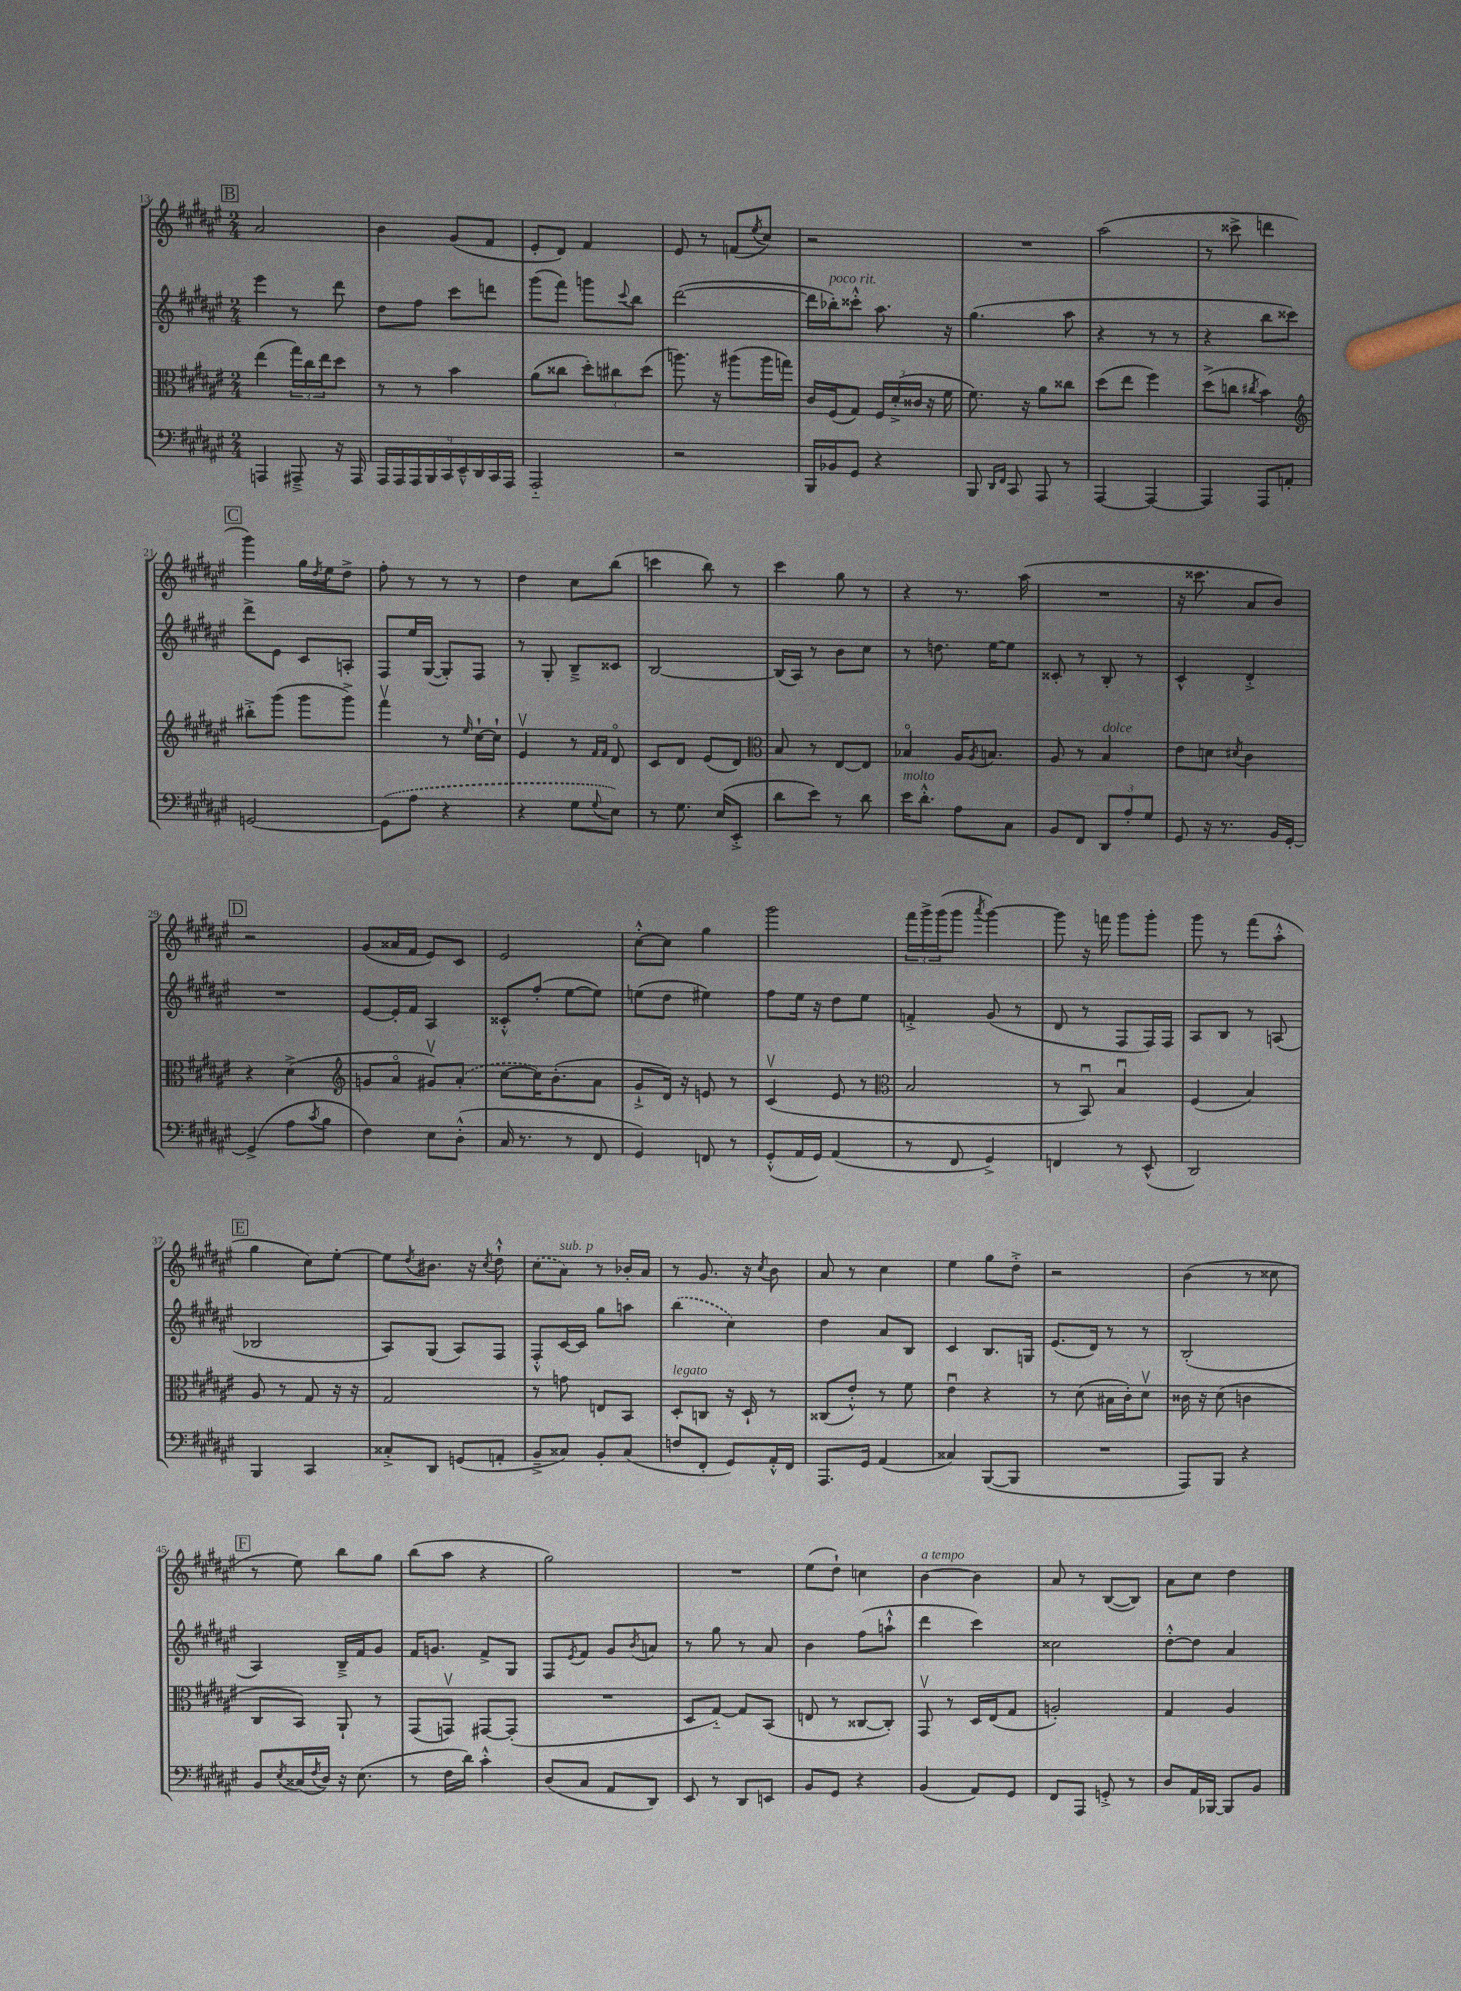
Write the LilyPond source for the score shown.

<<
\new StaffGroup <<
\new Staff = "s0" {
    \clef treble \key fis \major \numericTimeSignature \time 2/4
    \mark \markup { \box "B" } ais'2 |
    b'4 gis'8( fis'8 |
    eis'8-. dis'8) fis'4 |
    eis'8 r8 f'8( \acciaccatura { eis''8 } cis''8) |
    r2 |
    R2 |
    ais''2( |
    r8 cisis'''8-> d'''4 |
    \mark \markup { \box "C" } gis'''4) gis''16 \acciaccatura { dis''8 } eis''16 dis''8-> |
    fis''8-. r8 r8 r8 |
    dis''4 cis''8 b''8( |
    c'''4 b''8) r8 |
    cis'''4 gis''8 r8 |
    r4 r8. ais''16( |
    R2 |
    r16 cisis'''8. ais'8 b'8) |
    \mark \markup { \box "D" } r2 |
    gis'8( aisis'16 fis'16 eis'8) cis'8 |
    eis'2 |
    cis''8~-.-^ cis''8 gis''4 |
    gis'''2 |
    \tuplet 3/2 { fis'''16 gis'''16-> gis'''16( } gis'''8 \acciaccatura { ais'''8 } gis'''4~) |
    gis'''8 r16 f'''16 gis'''8 gis'''8-. |
    gis'''8 r8 fis'''8( ais''8-.-^ |
    \mark \markup { \box "E" } gis''4 cis''8) eis''8~-. |
    eis''8 \acciaccatura { dis''8 } bis'8. r16 \acciaccatura { cis''8 } dis''8-!-^ |
    \once \slurDashed cis''8( ais'8^\markup { \italic "sub. p" }) r8 bes'16-. ais'16 |
    r8 gis'8. r16 \acciaccatura { cis''8 } b'8 |
    ais'8 r8 cis''4 |
    eis''4 gis''8 dis''8-.-> |
    r2 |
    b'4( r8 cisis''8 |
    \mark \markup { \box "F" } r8 eis''8) b''8 gis''8 |
    b''8( ais''8 r4 |
    gis''2) |
    R2 |
    eis''8( dis''8-!) c''4 |
    b'4~^\markup { \italic "a tempo" } b'4 |
    ais'8 r8 b8~( b8) |
    ais'8 cis''8 dis''4 \bar "|." |
}
\new Staff = "s1" {
    \clef treble \key fis \major \numericTimeSignature \time 2/4
    \mark \markup { \box "B" } eis'''4 r8 dis'''8 |
    dis''8 fis''8 cis'''8 d'''8 |
    gis'''8( fis'''8) g'''8 \appoggiatura { cis'''8 } b''8 |
    dis'''2~( |
    dis'''16 bes''16-.^\markup { \italic "poco rit." }) cisis'''8-.-^ ais''8. r16 |
    gis''4.( ais''8 |
    r4 r8 r8 |
    r4 b''8 cisis'''8) |
    \mark \markup { \box "C" } dis'''8-> eis'8 cis'8 a8-. |
    fis8 eis''16 gis16~( gis8-.) fis8 |
    r8 gis8-. b8---> cisis'8 |
    b2~ |
    b16( ais16) r8 b'8 cis''8 |
    r8 d''8. eis''16~ eis''8 |
    cisis'8-. r8 b8-. r8 |
    cis'4-^ dis'4-.-> |
    \mark \markup { \box "D" } R2 |
    eis'8~ eis'16-. fis'16 ais4 |
    cisis'8-.-^ fis''8-.( eis''8~ eis''8) |
    e''8( dis''8 eis''4) |
    fis''8 eis''16 r16 dis''8 eis''8 |
    f'4-.-> gis'8( r8 |
    dis'8 r8 fis8 fis16) fis16 |
    ais8 b8 r8 a8( |
    \mark \markup { \box "E" } bes2 |
    ais8) gis8( ais8) fis8 |
    fis8-.-^ cis'16~ cis'16 gis''8 a''8 |
    \once \slurDashed b''4( cis''4) |
    dis''4 ais'8 b8 |
    cis'4 b8. g16 |
    eis'8.( dis'16) r8 r8 |
    b2-.( |
    \mark \markup { \box "F" } ais4) b16---> fis'16 gis'8 |
    fis'16 g'8. fis'8-> gis8 |
    fis8 \acciaccatura { eis'8 } fis'8 gis'8 \acciaccatura { b'8 } a'8 |
    r8 gis''8 r8 ais'8 |
    b'4 fis''8( a''8-!-^ |
    dis'''4 cis'''4) |
    cisis''2 |
    dis''8~-.-^ dis''8 ais'4 \bar "|." |
}
\new Staff = "s2" {
    \clef alto \key fis \major \numericTimeSignature \time 2/4
    \mark \markup { \box "B" } eis''4( \tuplet 3/2 { gis''16) cis''16 eis''16 } dis''8 |
    r8 r8 b'4 |
    ais'8( cisis''8 \tuplet 3/2 { dis''8-.) cis''8 dis''8( } |
    a''8.) r16 ais''8( ais''16 g''16) |
    cis'16 fis16( gis8) \tuplet 3/2 { fis16 dis'16-.->( cisis'16 } r16 fis'16 |
    fis'8.) r16 ais'8 cisis''8 |
    dis''8( eis''8 fis''4) |
    dis''8->( c''8 \acciaccatura { cis''8 } b'4) |
    \mark \markup { \box "C" } \clef treble bis''8-.-> gis'''8( gis'''8 gis'''8->) |
    fis'''4\upbow r8 \grace { eis''16 } cis''16~-! cis''16-! |
    eis'4\upbow r8 \grace { fis'16 fis'16 } dis'8\flageolet |
    cis'8 dis'8 eis'8( dis'8) |
    \clef alto b8 r8 eis8~ eis8 |
    bes4\flageolet ais16 \acciaccatura { ais8 } b8. |
    ais8 r8 b4^\markup { \italic "dolce" } |
    eis'8 d'8 \acciaccatura { dis'8 } cis'4 |
    \mark \markup { \box "D" } r4 dis'4->( |
    \clef treble g'8 ais'8\flageolet gis'8\upbow) \once \slurDashed ais'8-.( |
    cis''8~ cis''16) b'8.-.( ais'8 |
    gis'8-!-> dis'16) r16 e'8 r8 |
    cis'4\upbow( eis'8 r8 |
    \clef alto b2 |
    r8 b,8\downbow) b4\downbow |
    fis4( b4) |
    \mark \markup { \box "E" } ais8 r8 gis8 r16 r16 |
    gis2 |
    r8 g'8 e8 b,8 |
    dis8-.^\markup { \italic "legato" } c8 r16 dis16-! r8 |
    cisis8( eis'8-.-^) r8 fis'8 |
    eis'4\downbow r4 |
    r8 dis'8( bis16 cis'16-.) dis'8\upbow |
    cisis'16 r16 dis'8( c'4 |
    \mark \markup { \box "F" } cis8 b,8) ais,8-! r8 |
    gis,8( g,8\upbow) gis,8~ gis,8-.( |
    R2 |
    dis8 gis8~-_) gis8 b,8( |
    e8 r8 cisis8~ cisis8-.) |
    gis,8\upbow r8 dis16 eis16( gis8 |
    a2-.) |
    gis4 ais4 \bar "|." |
}
\new Staff = "s3" {
    \clef bass \key fis \major \numericTimeSignature \time 2/4
    \mark \markup { \box "B" } a,,4 ais,,8---> r16 ais,,16 |
    \tuplet 9/8 { ais,,16 ais,,16 ais,,16 b,,16 cis,16 eis,16---^ dis,16 cis,16 ais,,16 } |
    ais,,2-_ |
    r2 |
    b,,16 bes,16 gis,8 r4 |
    b,,8 \grace { dis,16 fis,16 } cis,8 ais,,8 r8 |
    ais,,4~ ais,,4~ |
    ais,,4 ais,,8 a,8-. |
    \mark \markup { \box "C" } g,2~ |
    \once \slurDashed g,8( ais8 r4 |
    r4 gis8 \appoggiatura { gis8 } eis8) |
    r8 gis8. eis16( eis,8-.-> |
    dis'8 eis'8) r8 dis'8 |
    eis'16^\markup { \italic "molto" } dis'8.-.-^ ais8 cis8 |
    b,8 fis,8 \tuplet 3/2 { dis,8 ais8-. gis8 } |
    gis,8 r16 r8. b,16 gis,16~-. |
    \mark \markup { \box "D" } gis,4->( ais8 \acciaccatura { cis'8 } b8 |
    fis4) eis8 dis8-.-^( |
    cis16 r8. r8 fis,8 |
    gis,4) f,8 r8 |
    gis,8-.-^( ais,16 gis,16) ais,4( |
    r8 fis,8 gis,4->) |
    f,4 r8 eis,8-^( |
    dis,2) |
    \mark \markup { \box "E" } b,,4 cis,4 |
    cisis8-.-> dis,8 g,8( a,8-. |
    b,8---> cisis8) b,8-. cisis8( |
    f8 fis,8-. gis,8) ais,16-.-^ fis,16 |
    ais,,8. gis,16 ais,4( |
    cisis4) b,,8~( b,,8 |
    R2 |
    ais,,8) b,,8 r4 |
    \mark \markup { \box "F" } b,8 \acciaccatura { eis8 } cisis16( \acciaccatura { fis8 } dis16) r16 eis8.( |
    r8 fis16 dis'16) cis'4-.-^ |
    dis8( cis8 ais,8 dis,8) |
    eis,8 r8 dis,8 e,8 |
    b,8 gis,8 r4 |
    b,4( ais,8) gis,8 |
    fis,8 ais,,8 g,8-.-> r8 |
    dis8 ais,16 bes,,16~ bes,,8 b,8 \bar "|." |
}
>>
>>
\layout { \context { \Score currentBarNumber = #13 } }
